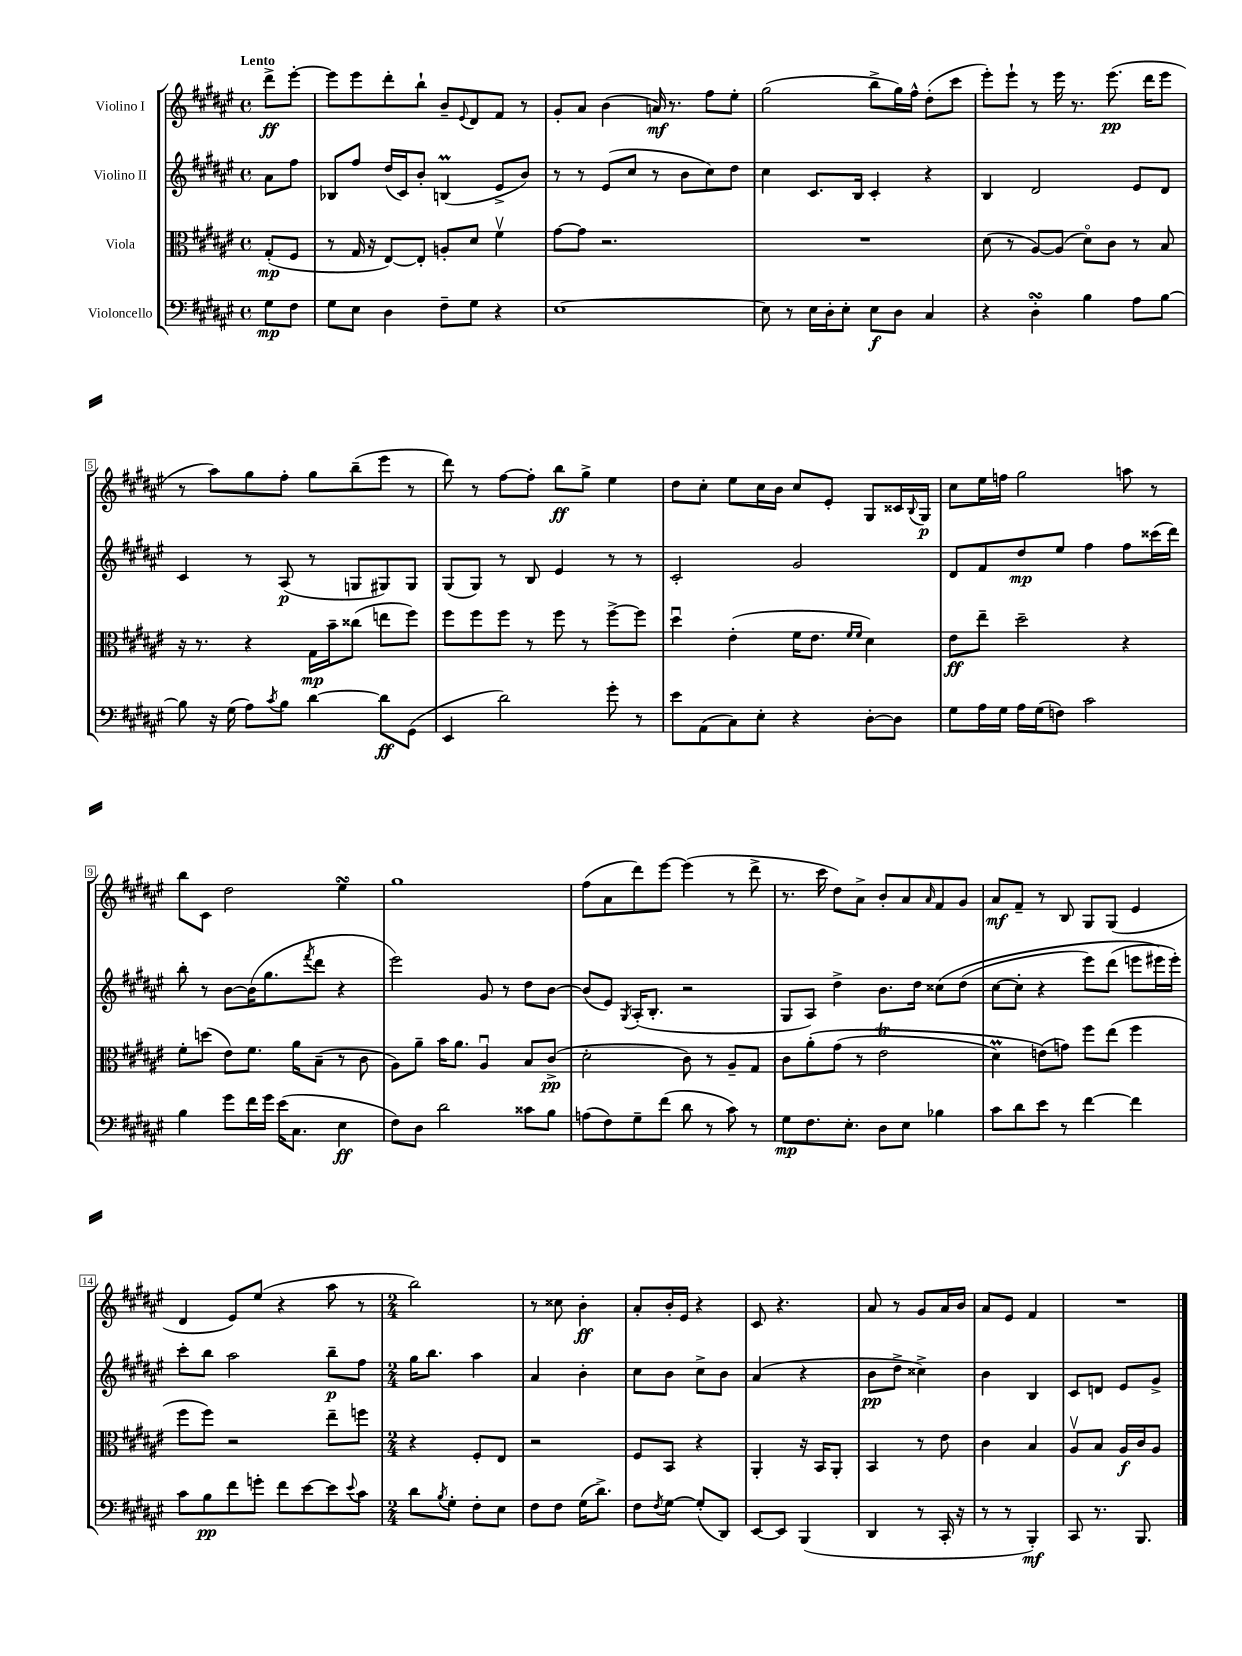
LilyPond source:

<<
\new StaffGroup <<
\new Staff = "s0" \with { instrumentName = "Violino I" } {
    \clef treble \key fis \major \defaultTimeSignature \time 4/4 \partial 4 \tempo "Lento"
    dis'''8->\ff eis'''8~-. |
    eis'''8 eis'''8 dis'''8-. b''8-! b'8-- \appoggiatura { eis'8 } dis'8 fis'8 r8 |
    gis'8-. ais'8 b'4( a'16\mf) r8. fis''8 eis''8-. |
    gis''2( b''8-> gis''16) fis''16-^ dis''8-.( cis'''8 |
    eis'''8-.) eis'''8-! r8 eis'''16 r8. eis'''8.\pp( dis'''16 eis'''8 |
    r8 ais''8) gis''8 fis''8-. gis''8 b''8--( eis'''8 r8 |
    dis'''8) r8 fis''8~ fis''8-. b''8\ff gis''8-> eis''4 |
    dis''8 cis''8-. eis''8 cis''16 b'16 cis''8 eis'8-. gis8 cisis'16 \appoggiatura { b8 } gis16\p |
    cis''8 eis''16 f''16 gis''2 a''8 r8 |
    b''8 cis'8 dis''2 eis''4\turn |
    gis''1 |
    fis''8( ais'8 dis'''8) eis'''8~ eis'''4( r8 dis'''8-> |
    r8. cis'''16 dis''8) ais'8-> b'8-. ais'8 \grace { ais'16 } fis'8 gis'8 |
    ais'8\mf fis'8-- r8 b8 gis8 gis8( eis'4 |
    dis'4 eis'8) eis''8( r4 ais''8 r8 |
    \numericTimeSignature \time 2/4 b''2) |
    r8 cisis''8 b'4-.\ff |
    ais'8-. b'16-. eis'16 r4 |
    cis'8 r4. |
    ais'8 r8 gis'8 ais'16 b'16 |
    ais'8 eis'8 fis'4 |
    R2 \bar "|." |
}
\new Staff = "s1" \with { instrumentName = "Violino II" } {
    \clef treble \key fis \major \defaultTimeSignature \time 4/4 \partial 4
    ais'8 fis''8 |
    bes8 fis''8 dis''16( cis'16) b'8-. b4\prall( eis'8-> b'8) |
    r8 r8 eis'8( cis''8 r8 b'8 cis''8) dis''8 |
    cis''4 cis'8. b16 cis'4-. r4 |
    b4 dis'2 eis'8 dis'8 |
    cis'4 r8 ais8\p( r8 g8 gis8) gis8 |
    gis8( gis8) r8 b8 eis'4 r8 r8 |
    cis'2-. gis'2 |
    dis'8 fis'8 dis''8\mp eis''8 fis''4 fis''8 cisis'''16( dis'''16) |
    b''8-. r8 b'8~ b'16( gis''8. \acciaccatura { fis'''8 } dis'''8 r4 |
    eis'''2) gis'8 r8 dis''8 b'8~ |
    b'8( eis'8) \acciaccatura { gis8 } ais16-.( b8.-. r2 |
    gis8 ais8) dis''4-> b'8. dis''16 cisis''8\( dis''8( |
    cis''8~ cis''8-. r4 eis'''8) dis'''8( e'''8 eis'''16\) eis'''16-.) |
    cis'''8-. b''8 ais''2 b''8--\p fis''8 |
    \numericTimeSignature \time 2/4 gis''16 b''8. ais''4 |
    ais'4 b'4-. |
    cis''8 b'8 cis''8-> b'8 |
    ais'4( r4 |
    b'8\pp dis''8-> cisis''4->) |
    b'4 b4 |
    cis'8 d'8 eis'8 gis'8-> \bar "|." |
}
\new Staff = "s2" \with { instrumentName = "Viola" } {
    \clef alto \key fis \major \defaultTimeSignature \time 4/4 \partial 4
    gis8-.\mp( fis8 |
    r8 gis16 r16 eis8~) eis8-. a8-. dis'8 fis'4\upbow |
    gis'8~ gis'8 r2. |
    R1 |
    dis'8( r8 ais8~) ais8( dis'8\flageolet) cis'8 r8 b8 |
    r16 r8. r4 gis16\mp b'16-- cisis''8( e''8 fis''8) |
    fis''8 fis''8 fis''8 r8 fis''8 r8 fis''8~-> fis''8 |
    dis''4\downbow eis'4-.( fis'16 eis'8. \grace { fis'16 fis'16 } dis'4) |
    eis'8\ff eis''8-- dis''2-- r4 |
    fis'8-. d''8( eis'8) fis'8. ais'16 b8--( r8 cis'8 |
    ais8) ais'8-- b'16 ais'8. ais4\downbow b8 cis'8->\pp( |
    dis'2-. cis'8) r8 ais8-- gis8 |
    cis'8 ais'8-.\( gis'8( r8 eis'2\trill |
    dis'4\prall) e'8(\) g'8) fis''8 eis''8( fis''4 |
    fis''8 fis''8) r2 eis''8-- f''8 |
    \numericTimeSignature \time 2/4 r4 fis8-. eis8 |
    r2 |
    fis8 b,8 r4 |
    ais,4-. r16 b,16 ais,8-. |
    b,4 r8 eis'8 |
    cis'4 b4 |
    ais8\upbow b8 ais16\f cis'16 ais8 \bar "|." |
}
\new Staff = "s3" \with { instrumentName = "Violoncello" } {
    \clef bass \key fis \major \defaultTimeSignature \time 4/4 \partial 4
    gis8\mp fis8 |
    gis8 eis8 dis4 fis8-- gis8 r4 |
    eis1~ |
    eis8 r8 eis16 dis16-. eis8-. eis8\f dis8 cis4 |
    r4 dis4-.\turn b4 ais8 b8~ |
    b8 r16 gis16( ais8) \acciaccatura { cis'8 } b8 dis'4~ dis'8\ff gis,8( |
    eis,4 dis'2) gis'8-. r8 |
    eis'8 ais,8( cis8) eis8-. r4 dis8~-. dis8 |
    gis8 ais16 gis16 ais16 gis16( f8) cis'2 |
    b4 gis'8 fis'16 gis'16 eis'16( cis8. eis4\ff |
    fis8) dis8 dis'2 cisis'8 b8 |
    a8( fis8) gis8-- fis'8( dis'8 r8 cis'8) r8 |
    gis8\mp fis8. eis8.-. dis8 eis8 bes4 |
    cis'8 dis'8 eis'8 r8 fis'4~ fis'4 |
    cis'8 b8\pp fis'8 g'8-. fis'8 eis'8~ eis'8 \appoggiatura { eis'8 } cis'8 |
    \numericTimeSignature \time 2/4 dis'8 \acciaccatura { b8 } gis8-. fis8-. eis8 |
    fis8 fis8 gis16( dis'8.->) |
    fis8 \acciaccatura { fis8 } gis8~ gis8-.( dis,8) |
    eis,8~ eis,8 b,,4( |
    dis,4 r8 cis,16-. r16 |
    r8 r8 b,,4-.\mf) |
    cis,8 r8. b,,8. \bar "|." |
}
>>
>>
\layout { \context { \Score \override BarNumber.stencil = #(make-stencil-boxer 0.1 0.3 ly:text-interface::print) } }
